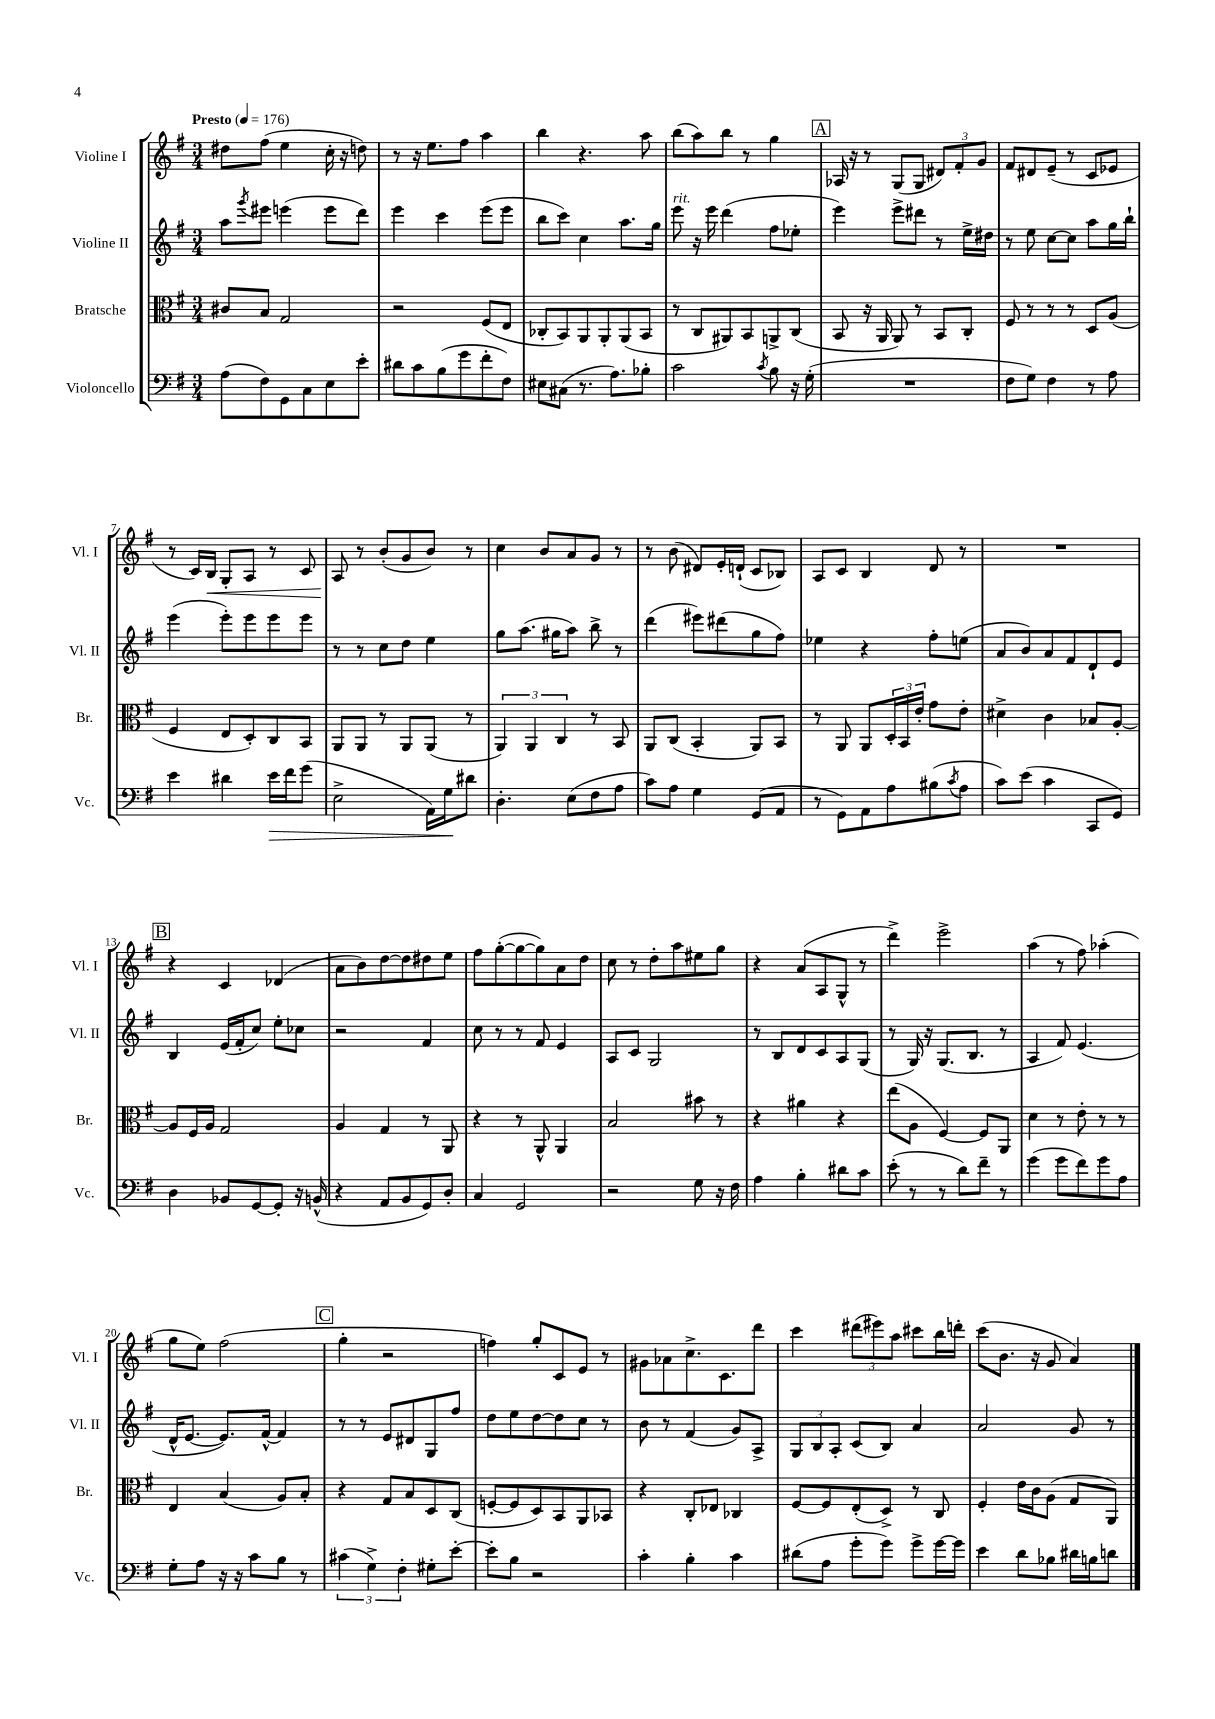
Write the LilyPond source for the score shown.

<<
\new StaffGroup <<
\new Staff = "s0" \with { instrumentName = "Violine I" shortInstrumentName = "Vl. I" } {
    \clef treble \key g \major \numericTimeSignature \time 3/4 \tempo "Presto" 4 = 176
    dis''8 fis''8( e''4 c''16-. r16 d''8) |
    r8 r16 e''8. fis''8 a''4 |
    b''4 r4. a''8 |
    b''8( a''8) b''8 r8 g''4 |
    \mark \markup { \box "A" } aes16 r16 r8 g8( g8 \tuplet 3/2 { dis'8) fis'8-. g'8 } |
    fis'8 dis'8 e'8--( r8 c'8 ees'8 |
    r8 c'16) b16\< g8-. a8 r8 c'8 |
    a8\! r8 b'8-.( g'8 b'8) r8 |
    c''4 b'8 a'8 g'8 r8 |
    r8 b'8( dis'8) e'16-. d'16-!( c'8 bes8) |
    a8 c'8 b4 d'8 r8 |
    R2. |
    \mark \markup { \box "B" } r4 c'4 des'4( |
    a'8 b'8) d''8~ d''8 dis''8 e''8 |
    fis''8 g''8~-.( g''8~ g''8) a'8 d''8 |
    c''8 r8 d''8-. a''8 eis''8 g''8 |
    r4 a'8( a8 g8-^ r8 |
    d'''4->) e'''2-> |
    a''4( r8 fis''8) aes''4-.( |
    g''8 e''8) fis''2( |
    \mark \markup { \box "C" } g''4-. r2 |
    f''4) g''8-. c'8 e'8 r8 |
    gis'8 aes'8 c''8.-> c'8. d'''8 |
    c'''4 \tuplet 3/2 { dis'''8( eis'''8) a''8 } cis'''8 b''16 d'''16-. |
    c'''8( b'8. r16 g'8 a'4) \bar "|." |
}
\new Staff = "s1" \with { instrumentName = "Violine II" shortInstrumentName = "Vl. II" } {
    \clef treble \key g \major \numericTimeSignature \time 3/4
    a''8 \acciaccatura { g'''8 } eis'''8 e'''4( e'''8 d'''8) |
    e'''4 c'''4 e'''8( e'''8 |
    b''8 c'''8) c''4 a''8. g''16 |
    e'''8^\markup { \italic "rit." } r16 e'''16 d'''4( fis''8 ees''8-. |
    \mark \markup { \box "A" } e'''4) e'''8-> dis'''8 r8 e''16-> dis''16 |
    r8 e''8 c''8~ c''8 a''8 g''16 b''16-! |
    e'''4( e'''8-.) e'''8 e'''8 e'''8 |
    r8 r8 c''8 d''8 e''4 |
    g''8 a''8.( gis''16 a''8) b''8-> r8 |
    d'''4( eis'''8) dis'''8( g''8 fis''8) |
    ees''4 r4 fis''8-. e''8( |
    a'8 b'8) a'8 fis'8 d'8-! e'8 |
    \mark \markup { \box "B" } b4 e'16( fis'16-. c''8) e''8-. ces''8 |
    r2 fis'4 |
    c''8 r8 r8 fis'8 e'4 |
    a8 c'8 g2 |
    r8 b8 d'8 c'8 a8 g8( |
    r8 g16) r16 g8.( b8. r8 |
    a4 fis'8) e'4.( |
    d'16-^ e'8.~ e'8.) fis'16~-^ fis'4 |
    \mark \markup { \box "C" } r8 r8 e'8 dis'8 g8 fis''8 |
    d''8 e''8 d''8~ d''8 c''8 r8 |
    b'8 r8 fis'4( g'8) a8-> |
    \tuplet 3/2 { g8 b8 a8-. } c'8( b8) a'4 |
    a'2 g'8 r8 \bar "|." |
}
\new Staff = "s2" \with { instrumentName = "Bratsche" shortInstrumentName = "Br." } {
    \clef alto \key g \major \numericTimeSignature \time 3/4
    cis'8 b8 g2 |
    r2 fis8( e8 |
    ces8-. b,8) a,8 a,8-. a,8( b,8 |
    r8 c8 ais,8) b,8 a,8-> c8( |
    \mark \markup { \box "A" } b,8 r16 a,16 a,8) r8 b,8 c8-. |
    fis8 r8 r8 r8 d8 a8( |
    fis4 e8 d8-.) c8 b,8 |
    a,8 a,8 r8 a,8 a,8( r8 |
    \tuplet 3/2 { a,4) a,4 c4 } r8 b,8 |
    a,8 c8( b,4-. a,8) b,8 |
    r8 a,8 a,8 \tuplet 3/2 { d16-. b,16 e'16-. } g'8 e'8-. |
    dis'4-> c'4 bes8 a8~-. |
    \mark \markup { \box "B" } a8 fis16 a16 g2 |
    a4 g4 r8 a,8 |
    r4 r8 a,8-^ a,4 |
    b2 bis'8 r8 |
    r4 ais'4 r4 |
    e''8( a8 fis4~) fis8 a,8 |
    d'4 r8 e'8-. r8 r8 |
    e4 b4( a8) b8-. |
    \mark \markup { \box "C" } r4 g8 b8 d8 c8( |
    f8~-. f8 d8) b,8 a,8 bes,8 |
    r4 c8-. ees8 ces4 |
    fis8~ fis8 e8-.( d8->) r8 c8 |
    fis4-. e'16 c'16 a8( g8 a,8) \bar "|." |
}
\new Staff = "s3" \with { instrumentName = "Violoncello" shortInstrumentName = "Vc." } {
    \clef bass \key g \major \numericTimeSignature \time 3/4
    a8( fis8) g,8 c8 e8 e'8-. |
    dis'8 c'8 b8( g'8 fis'8-. fis8) |
    eis8 cis8( r8. a8.) bes8-. |
    c'2 \acciaccatura { c'8 } b8 r16 g16-.( |
    \mark \markup { \box "A" } R2. |
    fis8 g8) fis4 r8 a8 |
    e'4 dis'4 e'16\> fis'16 g'8( |
    e2-> a,16) g16\! dis'8 |
    d4.-. e8( fis8 a8 |
    c'8) a8 g4 g,8( a,8 |
    r8 g,8) a,8 a8 bis8( \acciaccatura { c'8 } a8 |
    c'8) e'8( c'4 c,8 g,8) |
    \mark \markup { \box "B" } d4 bes,8 g,8~ g,8-. r16 b,16-^( |
    r4 a,8 b,8 g,8) d8-. |
    c4 g,2 |
    r2 g8 r16 fis16 |
    a4 b4-. dis'8 c'8 |
    e'8-.( r8 r8 d'8) fis'8-- r8 |
    g'4( g'8 fis'8) g'8 a8 |
    g8-. a8 r16 r16 c'8 b8 r8 |
    \mark \markup { \box "C" } \tuplet 3/2 { cis'4( g4->) fis4-. } gis8-. e'8~-. |
    e'8-. b8 r2 |
    c'4-. b4-. c'4 |
    dis'8( a8 g'8-. g'8) g'8-> g'16~ g'16 |
    e'4 d'8 bes8 dis'16 b16 d'8 \bar "|." |
}
>>
>>
